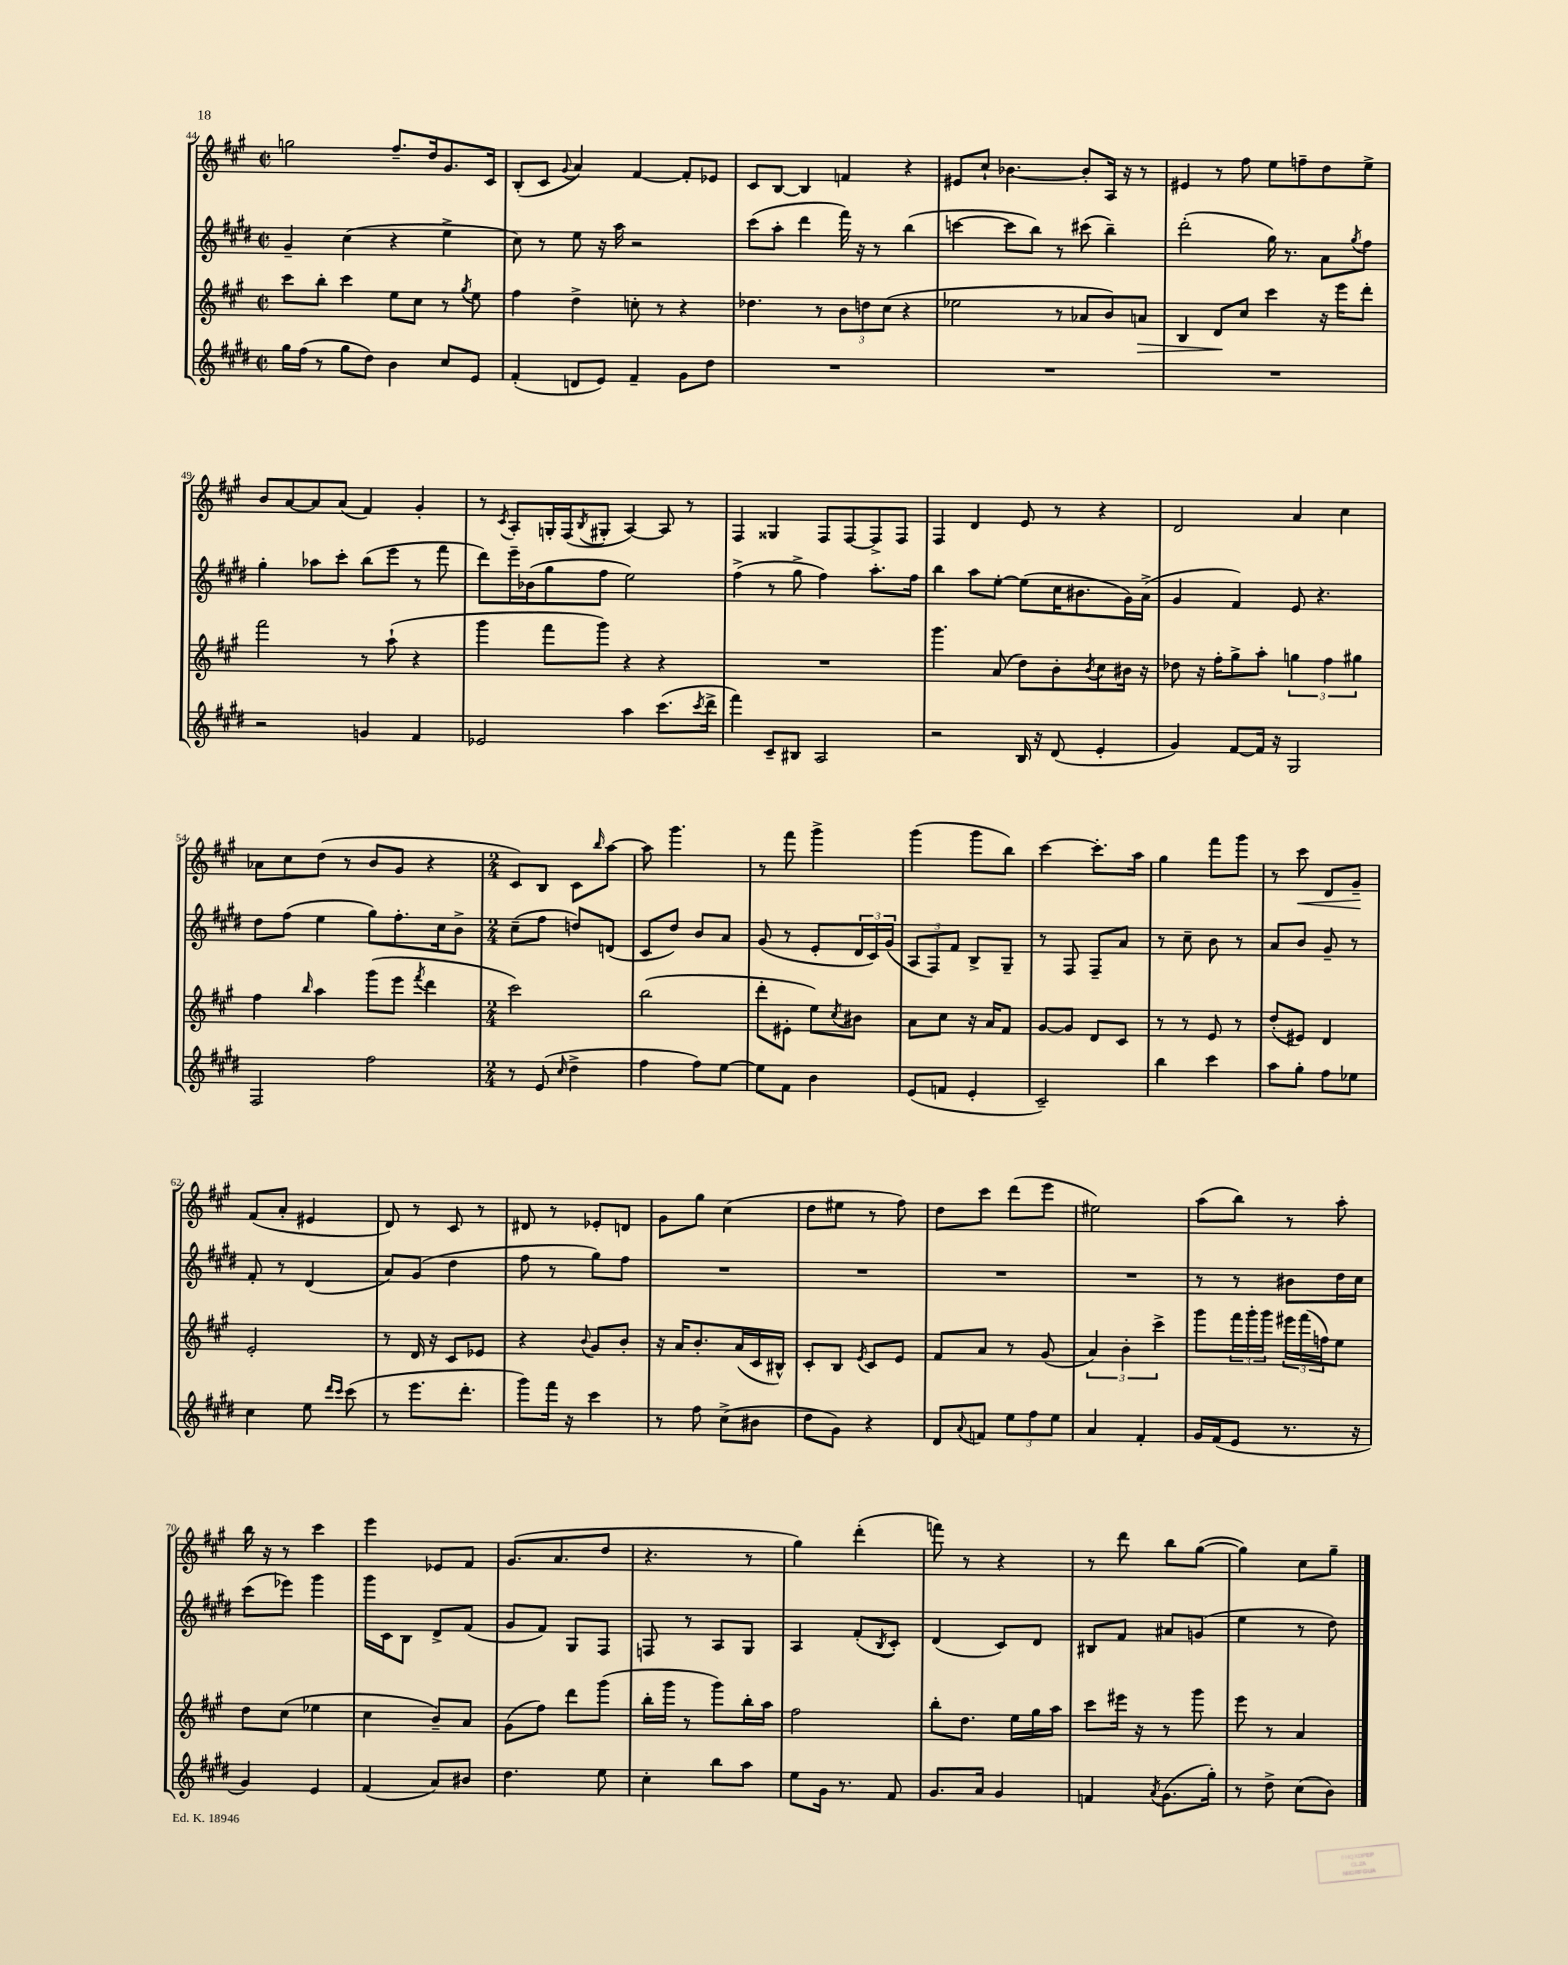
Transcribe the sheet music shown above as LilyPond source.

<<
\new StaffGroup <<
\new Staff = "s0" {
    \clef treble \key a \major \defaultTimeSignature \time 2/2
    g''2 fis''8.-- d''16 gis'8. cis'16 |
    b8-.( cis'8 \appoggiatura { gis'8 } a'4) fis'4~ fis'8-. ees'8 |
    cis'8 b8~ b4 f'4 r4 |
    eis'8 cis''8-! bes'4.~ bes'8-. a16 r16 r8 |
    eis'4 r8 fis''8 e''8 f''8-- d''8 e''8-> |
    b'8 a'8~ a'8 a'8( fis'4) gis'4-. |
    r8 \acciaccatura { cis'8 } a8-. g16-. fis16( \acciaccatura { b8 } gis8-. a4~) a8 r8 |
    fis4 gisis4 fis8 fis8~ fis8-> fis8 |
    fis4 d'4 e'8 r8 r4 |
    d'2 a'4 cis''4 |
    aes'8 cis''8 d''8( r8 b'8 gis'8 r4 |
    \numericTimeSignature \time 2/4 cis'8) b8 cis'8 \grace { b''16 } a''8~ |
    a''8 gis'''4. |
    r8 fis'''8 gis'''4-> |
    gis'''4( gis'''8 b''8) |
    cis'''4~ cis'''8.-. a''16 |
    gis''4 fis'''8 gis'''8 |
    r8 cis'''8\< d'8 gis'8--\! |
    fis'8( a'8-. eis'4 |
    d'8) r8 cis'8 r8 |
    dis'8 r8 ees'8-. d'8 |
    gis'8 gis''8 cis''4( |
    d''8 eis''8 r8 fis''8) |
    d''8 cis'''8 d'''8( e'''8 |
    eis''2) |
    a''8( b''8) r8 a''8-. |
    b''16 r16 r8 cis'''4 |
    e'''4 ees'8 fis'8 |
    gis'8.( a'8. d''8 |
    r4. r8 |
    gis''4) d'''4-.( |
    f'''8) r8 r4 |
    r8 d'''8 b''8 gis''8~( |
    gis''4) cis''8 gis''8-- \bar "|." |
}
\new Staff = "s1" {
    \clef treble \key e \major \defaultTimeSignature \time 2/2
    gis'4-- cis''4( r4 e''4-> |
    cis''8) r8 e''8 r16 a''16 r2 |
    cis'''8( a''8-. dis'''4 fis'''16) r16 r8 b''4( |
    c'''4~ c'''8 b''8) r8 cis'''8( b''4--) |
    dis'''2-.( gis''16) r8. a'8 \acciaccatura { gis''8 } fis''8 |
    gis''4-. aes''8 cis'''8-. b''8( e'''8 r8 fis'''8 |
    dis'''8) e'''16-- bes'16( gis''8 fis''8 e''2) |
    fis''4->( r8 gis''8-> fis''4) a''8.-. fis''16 |
    b''4 a''8 e''8~-. e''8( cis''16 bis'8. gis'16) a'16->( |
    gis'4 fis'4) e'8 r4. |
    dis''8 fis''8( e''4 gis''8) fis''8.-. cis''16 b'8-> |
    \numericTimeSignature \time 2/4 cis''8--( fis''8 d''8) d'8( |
    cis'8 dis''8) b'8 a'8 |
    gis'8( r8 e'8-. \tuplet 3/2 { dis'16 cis'16) gis'16( } |
    \tuplet 3/2 { a8 fis8) fis'8 } b8-> gis8-- |
    r8 fis8 fis8-- a'8 |
    r8 cis''8-- b'8 r8 |
    a'8 b'8 gis'8-- r8 |
    fis'8-. r8 dis'4( |
    a'8) gis'8( dis''4 |
    fis''8 r8 gis''8) fis''8 |
    R2 |
    R2 |
    R2 |
    R2 |
    r8 r8 bis'8 dis''16 cis''16 |
    cis'''8( ees'''8) gis'''4 |
    gis'''16 cis'16 b8 dis'8-> fis'8( |
    gis'8 fis'8) gis8 fis8 |
    f8 r8 a8 gis8 |
    a4 fis'8-.( \acciaccatura { b8 } cis'8-.) |
    dis'4( cis'8) dis'8 |
    bis8 fis'8 ais'8 g'8( |
    e''4 r8 dis''8) \bar "|." |
}
\new Staff = "s2" {
    \clef treble \key a \major \defaultTimeSignature \time 2/2
    cis'''8 b''8-. cis'''4 e''8 cis''8 r8 \acciaccatura { gis''8 } e''8 |
    fis''4 d''4-> c''8-. r8 r4 |
    des''4. r8 \tuplet 3/2 { b'8 d''8 cis''8( } r4 |
    ees''2 r8 aes'8 b'8) a'8\> |
    b4 d'8\! cis''8 cis'''4 r16 e'''16 d'''8-. |
    fis'''2 r8 a''8-!( r4 |
    gis'''4 fis'''8 gis'''8) r4 r4 |
    R1 |
    gis'''4. a'8( d''8) b'8-. \acciaccatura { b'8 } cis''8 bis'16 r16 |
    des''8 r16 fis''16-. gis''8-> a''8-. \tuplet 3/2 { g''4 fis''4 gis''4 } |
    fis''4 \grace { b''16 } a''4 gis'''8( e'''8 \acciaccatura { fis'''8 } d'''4 |
    \numericTimeSignature \time 2/4 cis'''2) |
    b''2( |
    d'''8-. eis'8-. e''8) \acciaccatura { cis''8 } bis'8 |
    a'8 cis''8 r16 a'16 fis'8 |
    gis'8~ gis'8 d'8 cis'8 |
    r8 r8 e'8 r8 |
    d''8-.( eis'8) d'4 |
    e'2-. |
    r8 d'16 r16 cis'8 ees'8 |
    r4 \appoggiatura { b'8 } gis'8 b'8-. |
    r16 a'16 b'8.-. a'16( cis'16 bis16-^) |
    cis'8-. b8 \acciaccatura { e'8 } cis'8 e'8 |
    fis'8 a'8 r8 gis'8( |
    \tuplet 3/2 { a'4) b'4-. cis'''4-> } |
    gis'''8 \tuplet 3/2 { fis'''16 gis'''16-. gis'''16 } \tuplet 3/2 { eis'''16 fis'''16( f''16) } e''8 |
    d''8 cis''8( ees''4 |
    cis''4 b'8--) a'8 |
    gis'8( fis''8) d'''8 gis'''8( |
    b''16-. gis'''16 r8 gis'''8) b''16-. a''16 |
    fis''2 |
    b''8-. d''8. e''16 gis''16 a''16 |
    cis'''8 eis'''16 r16 r8 gis'''8 |
    e'''8 r8 a'4 \bar "|." |
}
\new Staff = "s3" {
    \clef treble \key e \major \defaultTimeSignature \time 2/2
    gis''16 fis''16( r8 gis''8 dis''8) b'4 cis''8 e'8 |
    fis'4-.( d'8 e'8) fis'4-- gis'8 dis''8 |
    R1 |
    R1 |
    R1 |
    r2 g'4 fis'4 |
    ees'2 a''4 cis'''8.( \acciaccatura { cis'''8 } dis'''16-> |
    fis'''4) cis'8-- bis8 a2 |
    r2 b16 r16 dis'8( e'4-. |
    gis'4) fis'8~ fis'16 r16 gis2 |
    fis2 fis''2 |
    \numericTimeSignature \time 2/4 r8 e'8( \grace { cis''16 } dis''4-> |
    fis''4 fis''8) e''8~ |
    e''8 fis'8 b'4 |
    e'8( f'8 e'4-. |
    cis'2--) |
    b''4 cis'''4 |
    a''8 gis''8-. fis''8 ees''8 |
    cis''4 e''8 \grace { dis'''16 cis'''16 } cis'''8( |
    r8 e'''8. dis'''8.-. |
    gis'''8) fis'''16 r16 cis'''4 |
    r8 fis''8 cis''8->( bis'8 |
    dis''8 gis'8) r4 |
    dis'8 \appoggiatura { a'8 } f'8 \tuplet 3/2 { e''8 fis''8 e''8 } |
    a'4 fis'4-. |
    gis'16 fis'16( e'8 r8. r16 |
    gis'4) e'4 |
    fis'4( a'8) bis'8 |
    dis''4. e''8 |
    cis''4-. b''8 a''8 |
    e''8 gis'16 r8. fis'8 |
    gis'8. a'16 gis'4 |
    f'4 \acciaccatura { a'8 } gis'8.( gis''16-.) |
    r8 dis''8-> cis''8( b'8) \bar "|." |
}
>>
>>
\layout { \context { \Score currentBarNumber = #44 } }
